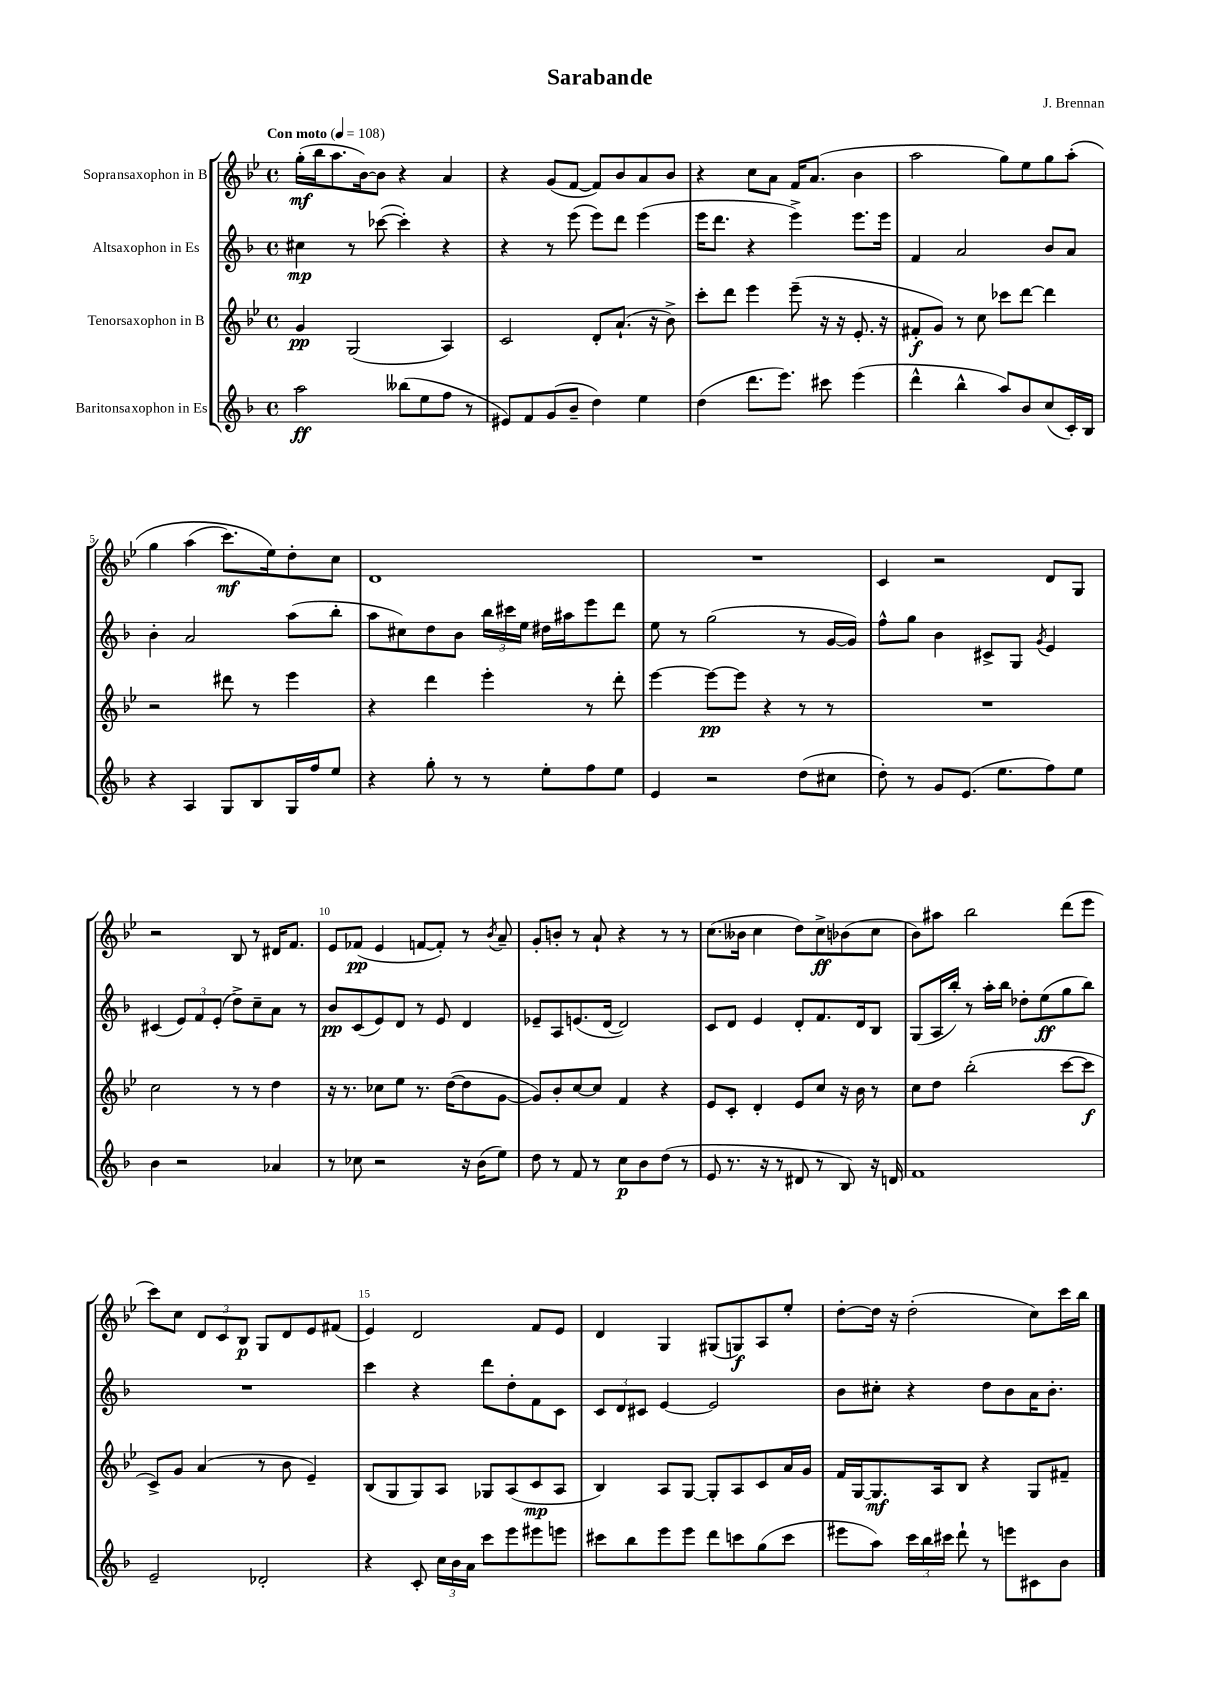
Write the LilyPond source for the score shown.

\header { title = "Sarabande" composer = "J. Brennan" }
<<
\new StaffGroup <<
\new Staff = "s0" \with { instrumentName = "Sopransaxophon in B" } {
    \clef treble \key bes \major \defaultTimeSignature \time 4/4 \tempo "Con moto" 4 = 108
    \autoBeamOff g''16[-.\mf( bes''16 a''8. bes'16~) bes'8] r4 a'4 |
    r4 g'8[( f'8]~ f'8[) bes'8 a'8 bes'8] |
    r4 c''8[ a'8] f'16[ a'8.]( bes'4 |
    a''2 g''8[) ees''8 g''8 a''8]-.\( |
    g''4 a''4( c'''8.[\mf) ees''16\) d''8-. c''8] |
    d'1 |
    R1 |
    c'4 r2 d'8[ g8] |
    r2 bes8 r8 dis'16[ f'8.] |
    ees'8[ fes'8]\pp( ees'4 f'8[~ f'8]-.) r8 \acciaccatura { bes'8 } a'8-- |
    g'8[-. b'8]-. r8 a'8-! r4 r8 r8 |
    c''8.[( beses'16] c''4 d''8[) c''8->\ff bes'8( c''8] |
    bes'8[) ais''8] bes''2 d'''8[( ees'''8] |
    c'''8[) c''8] \tuplet 3/2 { d'8[ c'8 bes8]\p } g8[ d'8 ees'8 fis'8]( |
    ees'4) d'2 f'8[ ees'8] |
    d'4 g4 gis8[( g8\f) a8 ees''8]-. |
    d''8[~-. d''16] r16 d''2-.( c''8[) c'''16 bes''16] \bar "|." |
}
\new Staff = "s1" \with { instrumentName = "Altsaxophon in Es" } {
    \clef treble \key f \major \defaultTimeSignature \time 4/4
    \autoBeamOff cis''4\mp r8 ces'''8~( ces'''4-.) r4 |
    r4 r8 e'''8( e'''8[) d'''8] e'''4( |
    e'''16[ d'''8.] r4 e'''4->) e'''8.[ e'''16] |
    f'4 a'2 bes'8[ a'8] |
    bes'4-. a'2 a''8[( bes''8]-. |
    a''8[ cis''8) d''8 bes'8] \tuplet 3/2 { bes''16[ cis'''16 e''16] } dis''16[ ais''16 e'''8 d'''8] |
    e''8 r8 g''2( r8 g'16[~ g'16]) |
    f''8[-^ g''8] bes'4 cis'8[-> g8] \acciaccatura { g'8 } e'4 |
    cis'4( \tuplet 3/2 { e'8[) f'8 e'8]-.( } d''8[->) c''8-- a'8] r8 |
    bes'8[\pp c'8( e'8) d'8] r8 e'8 d'4 |
    ees'8[-- a8 e'8.( d'16]~ d'2) |
    c'8[ d'8] e'4 d'8[-. f'8. d'16 bes8] |
    g8[( a16 bes''16]-.) r8 a''16[-. bes''16] des''8[-. e''8\ff( g''8 bes''8]) |
    R1 |
    c'''4 r4 d'''8[ d''8-. f'8 c'8] |
    \tuplet 3/2 { c'8[ d'8 cis'8] } e'4~ e'2 |
    bes'8[ cis''8]-. r4 d''8[ bes'8 a'16 bes'8.]-. \bar "|." |
}
\new Staff = "s2" \with { instrumentName = "Tenorsaxophon in B" } {
    \clef treble \key bes \major \defaultTimeSignature \time 4/4
    \autoBeamOff g'4\pp g2( a4) |
    c'2 d'8[-. a'8.]-!( r16 bes'8->) |
    c'''8[-. d'''8] ees'''4 ees'''8--( r16 r16 ees'8.-. r16 |
    fis'8[-.\f g'8]) r8 c''8 ces'''8[ d'''8]~ d'''4 |
    r2 dis'''8 r8 ees'''4 |
    r4 d'''4 ees'''4-. r8 d'''8-. |
    ees'''4~ ees'''8[~\pp ees'''8] r4 r8 r8 |
    R1 |
    c''2 r8 r8 d''4 |
    r16 r8. ces''8[ ees''8] r8. d''16[~( d''8 g'8]~ |
    g'8[) bes'8-. c''8~ c''8] f'4 r4 |
    ees'8[ c'8]-. d'4-. ees'8[ c''8] r16 bes'16 r8 |
    c''8[ d''8] bes''2-.( c'''8[~ c'''8]\f |
    c'8[->) g'8] a'4( r8 bes'8 ees'4--) |
    bes8[( g8 g8) a8] ges8[ a8( c'8\mp a8] |
    bes4) a8[ g8]~ g8[-. a8 c'8 a'16 g'16] |
    f'16[ g16~ g8.\mf a16 bes8] r4 g8[ fis'8]-- \bar "|." |
}
\new Staff = "s3" \with { instrumentName = "Baritonsaxophon in Es" } {
    \clef treble \key f \major \defaultTimeSignature \time 4/4
    \autoBeamOff a''2\ff beses''8[( e''8 f''8] r8 |
    eis'8[) f'8 g'8( bes'8]-- d''4) e''4 |
    d''4( d'''8.[ e'''8.]) cis'''8 e'''4( |
    d'''4-^ bes''4-^ a''8[) bes'8 c''8( c'16-.) bes16] |
    r4 a4 g8[ bes8 g16 f''16 e''8] |
    r4 g''8-. r8 r8 e''8[-. f''8 e''8] |
    e'4 r2 d''8[( cis''8] |
    d''8-.) r8 g'8[ e'8.]( e''8.[ f''8) e''8] |
    bes'4 r2 aes'4 |
    r8 ces''8 r2 r16 bes'16[( e''8]) |
    d''8 r8 f'8 r8 c''8[\p bes'8 d''8]( r8 |
    e'8 r8. r16 r8 dis'8 r8 bes8) r16 d'16 |
    f'1 |
    e'2-- des'2-. |
    r4 c'8-. \tuplet 3/2 { c''16[ bes'16 a'16] } c'''8[ e'''8 eis'''8 e'''8] |
    cis'''8[ bes''8 e'''8 e'''8] d'''8[ c'''8 g''8( c'''8] |
    eis'''8[ a''8]) \tuplet 3/2 { c'''16[ bes''16 cis'''16] } d'''8-! r8 e'''8[ cis'8 bes'8] \bar "|." |
}
>>
>>
\layout { \context { \Score \override BarNumber.break-visibility = ##(#f #t #t) barNumberVisibility = #(every-nth-bar-number-visible 5) } }
